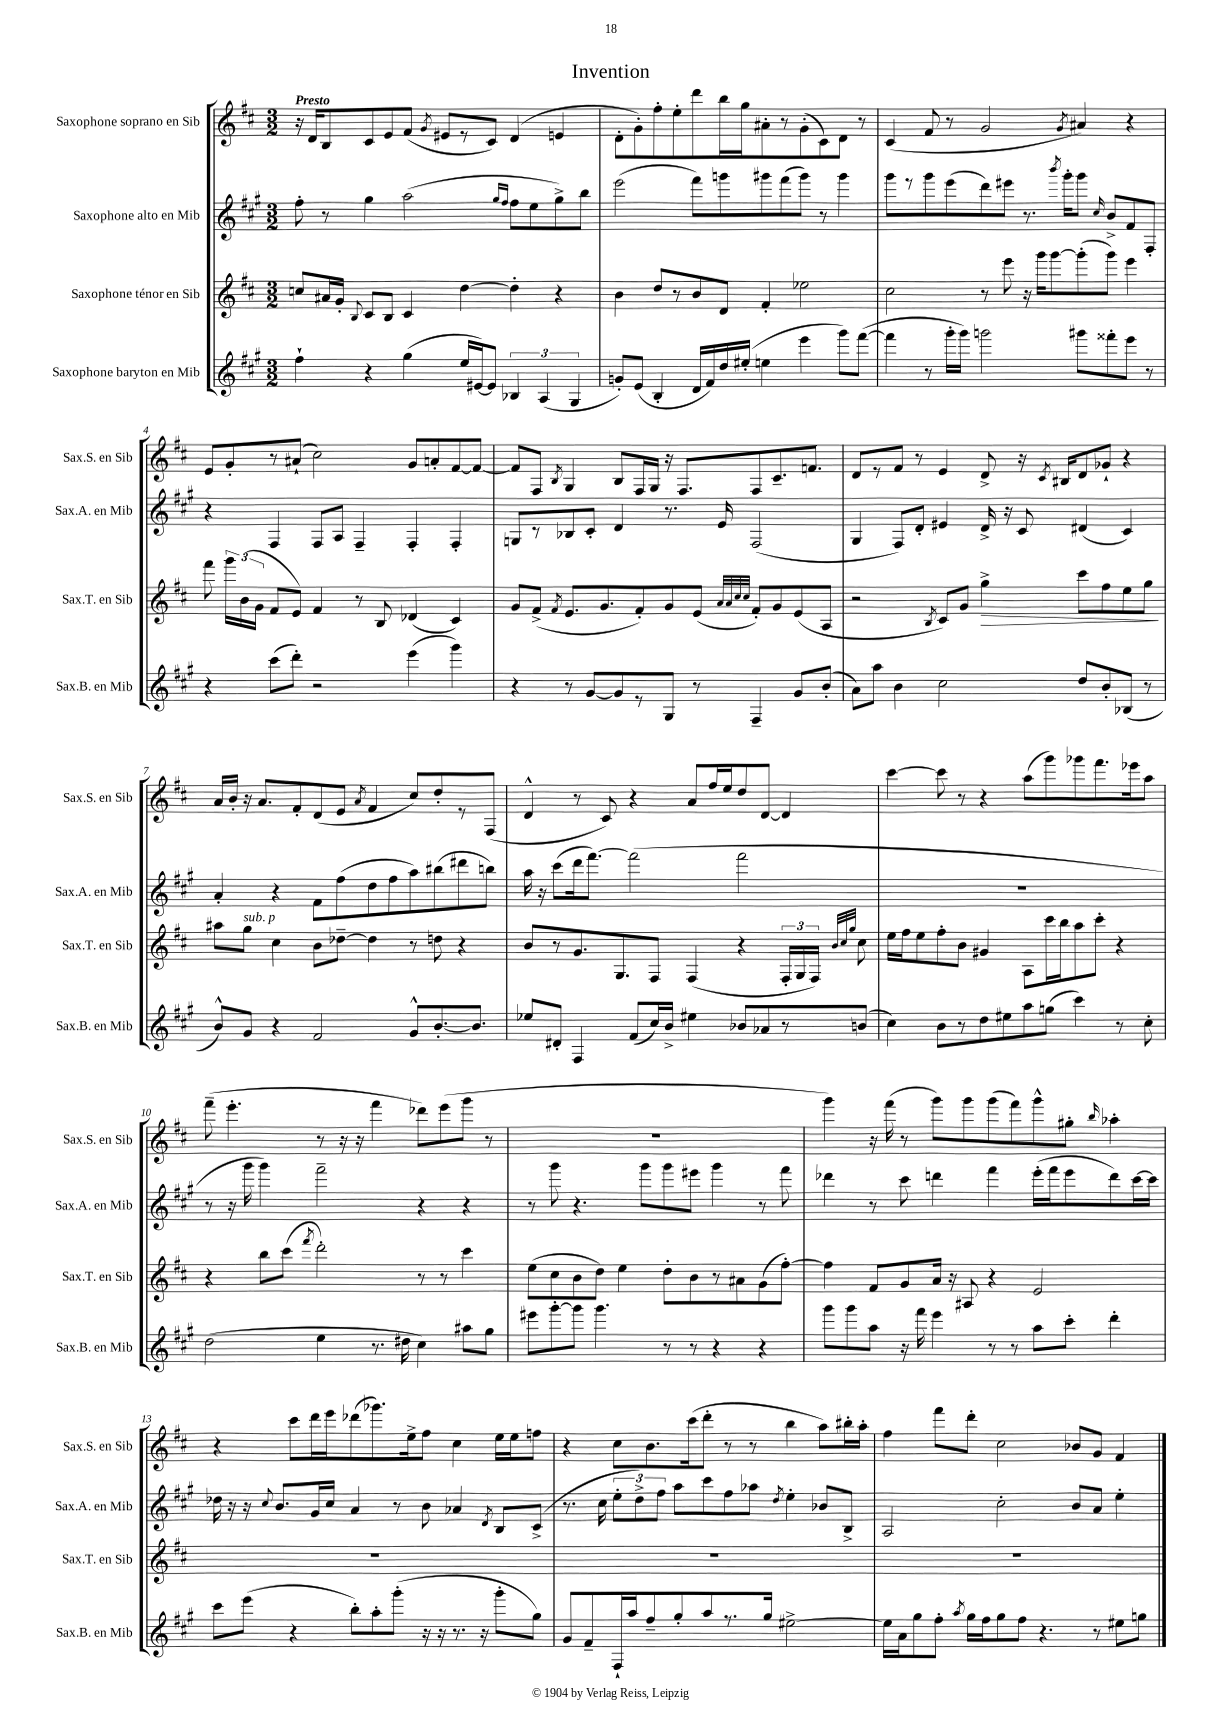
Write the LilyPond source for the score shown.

\header { title = "Invention" }
<<
\new StaffGroup <<
\new Staff = "s0" \with { instrumentName = "Saxophone soprano en Sib" shortInstrumentName = "Sax.S. en Sib" } {
    \clef treble \key d \major \numericTimeSignature \time 3/2 \tempo "Presto"
    \autoBeamOff r16 d'16[ b8 cis'8 e'8 fis'8]( \acciaccatura { g'8 } eis'8[ r8 cis'8]) d'4( e'4 |
    d'8[-. g'8-.) fis''8-. e''8-. d'''8 b''16 g''16 ais'8-. r8 g'8-.( cis'8) d'8] r8 |
    cis'4( fis'8 r8 g'2 \acciaccatura { g'8 } ais'4) r4 |
    e'8[ g'8-. r8 ais'8]-!( cis''2) g'8[ a'8-. fis'8~ fis'8]~ |
    fis'8[ fis8] \acciaccatura { b8 } g4 b8[ fis16 g16] r16 fis8.[ fis8 cis'8.-- f'8.] |
    d'8[ r8 fis'8] r8 e'4 d'8-> r16 \acciaccatura { cis'8 } bis16[ d'8 ges'8]-! r4 |
    a'16[ b'16]-. r16 a'8.[ fis'8-. d'8( e'8] \acciaccatura { a'8 } fis'4 cis''8[) d''8-. r8 fis8]( |
    d'4-^ r8 cis'8) r4 a'8[ fis''16 e''16 d''8 d'8]~ d'4 |
    cis'''4~ cis'''8 r8 r4 a''8[( g'''8) ges'''8 fis'''8. ees'''16 a''8] |
    fis'''8--( e'''4.-. r8 r16 r16 fis'''4 des'''8[) e'''8( g'''8] r8 |
    R1. |
    g'''4) r16 fis'''16( r8 g'''8[) g'''8 g'''8( fis'''8) g'''8-^ gis''8]-. \grace { b''16 } aes''4-. |
    r4 cis'''8[ d'''16 e'''16 des'''8( ges'''8.) e''16-> fis''8] cis''4 e''16[ e''16 f''8] |
    r4 cis''8[ b'8. cis'''16( d'''8]-. r8 r8 b''4 a''8[) bis''16-. a''16]-. |
    fis''4 fis'''8[ d'''8]-. cis''2 bes'8[ g'8] fis'4 \bar "|." |
}
\new Staff = "s1" \with { instrumentName = "Saxophone alto en Mib" shortInstrumentName = "Sax.A. en Mib" } {
    \clef treble \key a \major \numericTimeSignature \time 3/2
    \autoBeamOff fis''8-. r8 gis''4 a''2( \grace { gis''16[ fis''16] } fis''8[ e''8 gis''8->) b''8] |
    e'''2( fis'''8[) g'''8 gis'''8 fis'''8( gis'''8]) r8 gis'''4 |
    gis'''8[ r8 gis'''8 e'''8( d'''8) eis'''8] r8. \acciaccatura { b'''8 } gis'''16[-. gis'''8] \grace { cis''16 } b'8[-> fis'8 fis8]-. |
    r4 fis4 fis8[ a8] fis4-- fis4-. fis4-. |
    g8[ r8 bes8 cis'8]-. d'4 r8. e'16 fis2( |
    gis4 fis8[) d'8]-. eis'4 d'16-> r16 cis'8 dis'4( cis'4) |
    a'4-. r4 fis'8[ fis''8( d''8 fis''8 a''8) bis''8( dis'''8 b''8]) |
    a''16 r16 cis'''8[( d'''16 fis'''8.]~) fis'''2( fis'''2 |
    R1. |
    r8 r16 gis'''16 gis'''4) fis'''2-- r4 r4 |
    r8 gis'''8 r4. gis'''8[ gis'''8 eis'''8] gis'''4 r8 fis'''8 |
    des'''4 r8 cis'''8 d'''4 fis'''4 e'''16[-.( fis'''16 e'''8 d'''8) cis'''16~ cis'''16] |
    des''16 r16 r16 \appoggiatura { cis''8 } b'8.[ gis'16 cis''16] a'4 r8 b'8 aes'4 \acciaccatura { d'8 } b8[ cis'8]->( |
    r8. cis''16 \tuplet 3/2 { e''8[-. d''8->) fis''8] } a''8[ cis'''8 fis''8 aes''8] \acciaccatura { d''8 } e''4-. bes'8[ b8]-> |
    a2 cis''2-. b'8[ a'8] e''4-. \bar "|." |
}
\new Staff = "s2" \with { instrumentName = "Saxophone ténor en Sib" shortInstrumentName = "Sax.T. en Sib" } {
    \clef treble \key d \major \numericTimeSignature \time 3/2
    \autoBeamOff c''8[ ais'16 g'16]-. \appoggiatura { b8 } cis'8[ b8] cis'4 d''4~ d''4-. r4 |
    b'4 d''8[ r8 b'8 d'8] fis'4-. ees''2 |
    cis''2 r8 e'''8 r16 g'''16[ g'''8~ g'''8-.( g'''8]) e'''4 |
    fis'''8 \tuplet 3/2 { g'''16[ b'16( g'16] } fis'8[ e'8]) fis'4 r8 b8 des'4( cis'4) |
    g'8[ fis'8]->( \acciaccatura { fis'8 } e'8.[ g'8. fis'8-.) g'8 e'8]( \grace { a'32[ a'32 cis''32 cis''32] } fis'8[-.) g'8 e'8( a8] |
    r2 \acciaccatura { b8 } cis'8[) g'8] g''4->\> cis'''8[ fis''8 e''8 g''8]\! |
    ais''8[ g''8]^\markup { \italic "sub. p" } cis''4 b'8[ des''8]~-- des''4 r8 d''8 r4 |
    b'8[ r8 g'8. g8. fis8] fis4( r4 \tuplet 3/2 { fis16[-. g16 fis16]) } \grace { b'32[ cis''32 g''32] } cis''8 |
    e''16[ fis''16 e''8 fis''8-. b'8] gis'4 a8[ cis'''16 b''16 a''8 cis'''8]-. r4 |
    r4 b''8[ cis'''8]( \acciaccatura { fis'''8 } d'''2-.) r8 r8 cis'''4 |
    e''8[( cis''8 b'8 d''8]) e''4 d''8[-. b'8 r8 ais'8 g'8( fis''8]~-.) |
    fis''4 fis'8[ g'8 a'16] r16 ais8 r4 e'2 |
    R1. |
    R1. |
    R1. \bar "|." |
}
\new Staff = "s3" \with { instrumentName = "Saxophone baryton en Mib" shortInstrumentName = "Sax.B. en Mib" } {
    \clef treble \key a \major \numericTimeSignature \time 3/2
    \autoBeamOff fis''4-! r4 gis''4( e''16[ eis'16~) eis'8] \tuplet 3/2 { bes4 a4( gis4 } |
    g'8[-.) e'8]( b4-. d'16[ fis'16) d''16 eis''16]-.( e''4 e'''4 gis'''8[) fis'''8]~( |
    fis'''4 r8 gis'''16[-. gis'''16]) g'''2 gis'''8[ fisis'''8-. e'''8] r8 |
    r4 cis'''8[( d'''8]-.) r2 e'''4( gis'''4) |
    r4 r8 gis'8[~ gis'8 r8 gis8] r8 fis4-- gis'8[ b'8]-.( |
    a'8[) a''8] b'4 cis''2 d''8[ b'8-. bes8]( r8 |
    b'8[-^) gis'8] r4 fis'2 gis'8[-^ b'8.~-. b'8.] |
    ees''8[ dis'8]-. fis4 fis'8[( cis''16) b'16]-> eis''4 bes'8[ aes'8 r8 b'8]( |
    cis''4) b'8[ r8 d''8 eis''8 a''8 g''8]( cis'''4) r8 cis''8-. |
    d''2( e''4 r8. dis''16 cis''4) ais''8[ gis''8] |
    eis'''8[ gis'''8~-. gis'''8] gis'''4. r8 r8 r4 r4 |
    gis'''8[ gis'''8 a''8] r16 fis'''16 e'''4 r8 r8 a''8[ cis'''8]-. d'''4-. |
    cis'''8[ e'''8]( r4 b''8[-.) a''8-. gis'''8]-.( r16 r16 r8. r16 gis'''8[-. gis''8]) |
    gis'8[ fis'8-- fis16-! a''16 fis''8-- gis''8-. a''8 r8. gis''16] eis''2~-> |
    eis''16[ a'16 gis''8 fis''8]-. \acciaccatura { a''8 } gis''16[ fis''16 gis''8 fis''8] r4. r8 eis''8[ g''8] \bar "|." |
}
>>
>>
